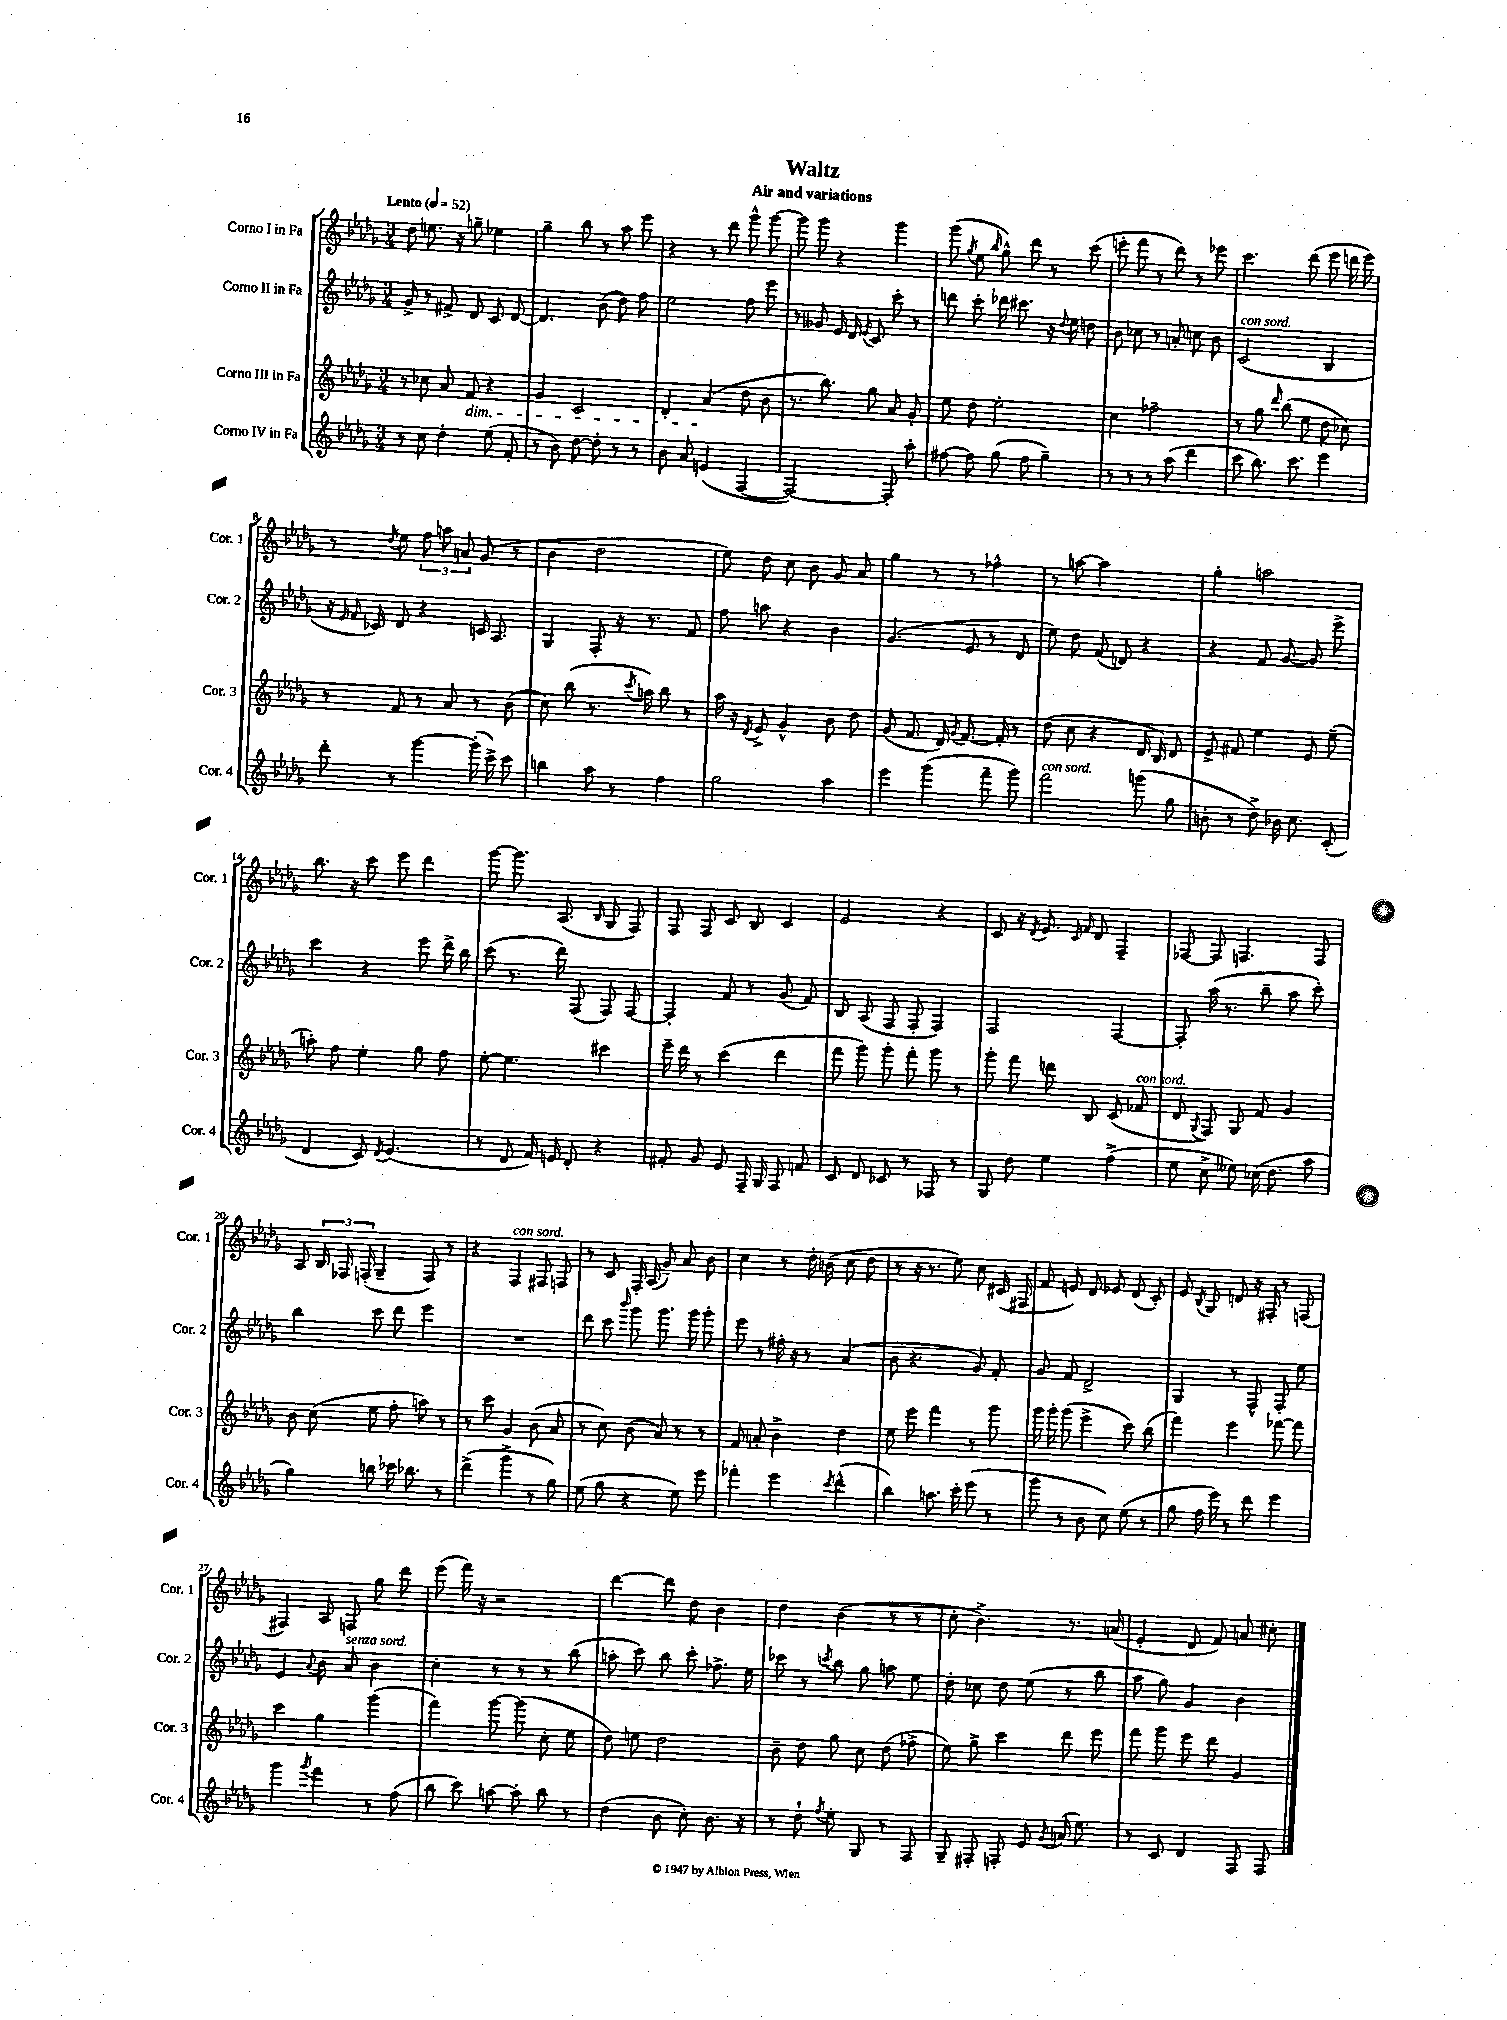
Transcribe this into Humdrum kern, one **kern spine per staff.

**kern	**kern	**kern	**kern
*staff4	*staff3	*staff2	*staff1
*clefG2	*clefG2	*clefG2	*clefG2
*k[b-e-a-d-g-]	*k[b-e-a-d-g-]	*k[b-e-a-d-g-]	*k[b-e-a-d-g-]
*M3/4	*M3/4	*M3/4	*M3/4
*MM52	*MM52	*MM52	*MM52
8r	8r	8g-^	8dd-
8cc	8cc-	8r	8.ee
4dd-'	8a-	8f#^	.
.	.	.	16r
.	8f	8d-	8gg~
(8ee-	4r	8c	4ee-
8f'	.	[8d-	.
=	=	=	=
8r	4g-	4.d-]	4gg-~
8b-)	.	.	.
[8dd-	2c	.	8bb-
8dd-']	.	(8b-	8r
8r	.	8dd-)	8aa-
8r	.	8ff	8eee-
=	=	=	=
8b-	4d-'	2ee-	4r
8a-	.	.	.
(4e	(4a-	.	8r
.	.	.	8ddd-
[4F	8dd-	8ff	8ggg-^^
.	8b-	8eee-	[8ggg-
=	=	=	=
2F_)	8.r	8r	8ggg-]
.	.	8g--	8ggg-
.	8.bb-)	.	.
.	.	16e-	4r
.	.	16d-	.
.	.	8qe-	.
.	8gg-	8c	.
8F']	8a-	8ccc'	4ggg-
8aa-'	8g-'	8r	.
=	=	=	=
[8ff#	8ee-	8ddd	(8ggg-
.	.	.	8qgg-
8ff#]	8dd-	8ccc'	8ee-
.	.	.	16qqbb-
(8gg-	2ee-'	16ddd-	8gg-^^)
.	.	8.ccc#	.
8ff#	.	.	8ddd-
4gg-~)	.	16r	8r
.	.	8qqdd-	.
.	.	16ee-	.
.	.	8dd	(8ccc
=	=	=	=
8r	4cc	8b-	8eee'
8r	.	8cc-	8fff
8r	2ff-~	8r	8r
(8aa-	.	8a'	8ddd-)
4ddd-	.	8cc	8r
.	.	8b-	8eee-
=	=	=	=
8ccc	8r	(2c	4.ccc
8.bb-)	8gg-	.	.
.	16qqddd-	.	.
.	(8bb-	.	.
8.ccc	.	.	.
.	8ee-	.	(8ddd-
4eee-	8dd-	4B-	8eee-
.	8cc-)	.	16ddd
.	.	.	16eee-)
=	=	=	=
8ddd-'	8r	16r	8r
.	.	16qqe-	.
.	.	16qqf	.
.	.	16c-)	.
.	.	.	8qdd-
8r	8f	8d-	8ee-
[4ggg-	8r	4r	12ff
.	.	.	12aa
.	8a-	.	.
.	.	.	12a
(16ggg-']	8r	16c	(8g-
16ccc^)	.	8.A-	.
8ccc	(8b-	.	8r
=	=	=	=
4bb	8cc)	4G-	4b-
.	(8bb-	.	.
8aa-	8.r	8F'	2dd-
8r	.	16r	.
.	8qccc	.	.
.	16aa)	8.r	.
4ff	8bb-	.	.
.	8r	8f	.
=	=	=	=
2gg-	16aa-	8ff	8ee-)
.	16r	.	.
.	8qd-	.	.
.	8e-^	8aa	8dd-
.	4g-^^	4r	8cc
.	.	.	8b-
4aa-	8b-	4b-	8g-
.	8dd-	.	8a-
=	=	=	=
4eee-	(8g-	(4.g-	4gg-
.	8.f	.	.
(4ggg-	.	.	8r
.	16d-)	.	.
.	8qg-	.	.
.	[8.f	8e-	8r
8fff~	.	8r	4ff-^^
.	16f']	.	.
8ggg-)	8r	8d-	.
=	=	=	=
2fff	(8dd-	8ee-)	8r
.	8cc	8dd-	[8aa
.	4r	(8f	2aa]
.	.	8d)	.
(8ggg	16d-	4r	.
.	16B-)	.	.
8gg-	8d-	.	.
=	=	=	=
8b'	8e-^	4r	4gg-'
8r	8f#	.	.
8dd-^)	4ee-	8f	2aa
16b-	.	[8g-	.
8.cc	.	.	.
.	8e-	8g-]	.
(8c'	(8ee-~	8eee-^	.
=	=	=	=
4d-	8aa')	4ccc	8.bb-
.	8ff	.	.
.	.	.	16r
8c)	4ee-'	4r	8ccc
8qd-	.	.	.
(4.e-	.	.	8eee-
.	8gg-	8eee-	4ddd-
.	8ff	16ddd-^	.
.	.	16bb-	.
=	=	=	=
8r	[8ee-'	(8ccc	[8ggg-
8d-	4.ee-]	8.r	8.ggg-]
16f)	.	.	.
16e	.	16ddd-)	(8.A-
8d-'	.	(8F	.
.	.	.	16qqB-
4r	4ccc#	8F)	8G-
.	.	[8F	8F)
=	=	=	=
8f#'	16eee-~	4F']	8F
.	16ddd-	.	.
8g-	8r	.	8F
8e-	(4ccc	8f	8c
16F~	.	8r	8B-
16G-	.	.	.
8F	4ddd-	(8g-	4c
8f	.	8f)	.
=	=	=	=
8c	8fff	8B-	2e-
8d-	8ggg-)	(8A-	.
8c-	8ggg-'	8F	.
8r	8fff'	8F'	.
8F-	8ggg-	4F)	4r
8r	8r	.	.
=	=	=	=
8G-	8ggg-'	2F	8c
8dd-	8fff	.	16r
.	.	.	8qd-
.	.	.	8.e-
4ee-	8ddd	.	.
.	.	.	16qqc
.	.	.	16qqf
.	8B-	.	8d-
(4ff^	(8c	[4F	4F~
.	8f-	.	.
=	=	=	=
8ee-	8d-	8F']	[8F-
.	8qqG-	.	.
8cc^	8F)	(16aa-	8F-]
.	.	8.r	.
8ee--)	8G-	.	4.F
(16cc-	8f	8bb-~	.
8.dd-	.	.	.
.	4g-	8aa-	.
8aa-	.	8ccc')	8F
=	=	=	=
4gg-)	8b-	4bb-	8A-
.	(8cc	.	24B-
.	.	.	24F-
.	.	.	(24F'
8bb	8ee-	8ccc	4G-~
16ccc-	8ff'	8ddd-	.
8.bb-	.	.	.
.	8aa)	4eee-	8F)
8r	8r	.	8r
=	=	=	=
(4ddd-^	8r	2.r	4r
.	8ccc	.	.
4ggg-^	4g-	.	4F
8r	(8b-	.	8F#
8gg-)	8a-	.	8F
=	=	=	=
(8ee-	8r	8ddd-	8r
8gg-	8cc)	8ccc	8c
.	.	16qqbbb-	.
4r	(8b-	8ggg-	16F'
.	.	.	(16A-
.	8a-)	8.ggg-	8g-~)
8ee-)	8r	.	8a-
.	.	16ggg-	.
8eee-	8r	8ggg-'	8b-
=	=	=	=
4fff-'	8f	8eee-	4cc
.	8a'	8r	.
4eee-	4b-^	16ff#'	8r
.	.	16r	.
.	.	8r	16dd-'
.	.	.	(16b
8qccc	.	.	.
(4ddd-^^	4dd-	(4a-	8cc
.	.	.	8dd-
=	=	=	=
4bb-)	8ee-	8b-	8r
.	8eee-	4.r	16r
.	.	.	8.r
8.aa	4fff	.	.
.	.	.	8ee-)
16ccc'	.	.	.
(8eee-	8r	8g-)	8cc
8r	8ggg-	8f'	(16c#
.	.	.	16F#
=	=	=	=
8ggg-	16ggg-	8g-	8f
.	16ggg-'	.	.
8r	(8ggg-	8f	8e)
8b-	4eee-^	2d-^	8d-
8cc)	.	.	8e-
(8ee-	8ccc)	.	(8d-
8r	(8bb-	.	8c')
=	=	=	=
8gg-	4fff)	4G-	8e-
.	.	.	8qB-
16ff	.	.	8G-
16eee-)	.	.	.
8r	4eee-	8r	8d
8ddd-	.	8F^^	16r
.	.	.	16F#'
4eee-	[8fff-	8F'	8r
.	8fff-]	8ee-	(8F
=	=	=	=
4ggg-	4ccc	4e-	4F#)
8qggg-	.	8qqa-	.
4fff	4gg-	8b-	8A-
.	.	8a-	8F
8r	(4ggg-	4b-	8gg-
(8ff	.	.	8ddd-
=	=	=	=
8bb-	4fff)	4cc'	(8eee-
8ccc)	.	.	16fff)
.	.	.	16r
[8aa	[8ggg-	8r	2r
8aa']	(8ggg-]	8r	.
8bb-	8cc'	8r	.
8r	8ee-	(8bb-	.
=	=	=	=
(4dd-	8dd-)	8aa'	[4ddd-
.	8ee	8ccc)	.
8b-	2dd-	8bb-	8ddd-]
8cc')	.	8ccc'	8dd-
8.b-	.	8.ff-^	4b-
16r	.	16ee-	.
=	=	=	=
8r	8b-~	8ccc-	4dd-
8dd-`	8dd-	8r	.
8qff	.	8qccc	.
8ee-'	8gg-	8bb-	(4b-
8G-	8cc	8gg-	.
8r	(8dd-	8aa	8r
8F	8ff-^	8ee-	8r
=	=	=	=
8G-~	8ee-)	8dd-'	8cc'
8F#'	8gg-^	8cc-	4.b-^)
8F'	4ccc	8dd-	.
8e-	.	(8ee-	.
8qg-	.	.	.
(16a	8ddd-	8r	8.r
8.ee-)	.	.	.
.	8eee-	8bb-	.
.	.	.	(16a
=	=	=	=
8r	8fff	8aa-	4e-'
8c	8ggg-	8gg-)	.
4d-	8eee-	4g-	8d-
.	8ddd-	.	8f)
8F	4g-	4b-	8a
8F	.	.	8cc#'
==	==	==	==
*-	*-	*-	*-
